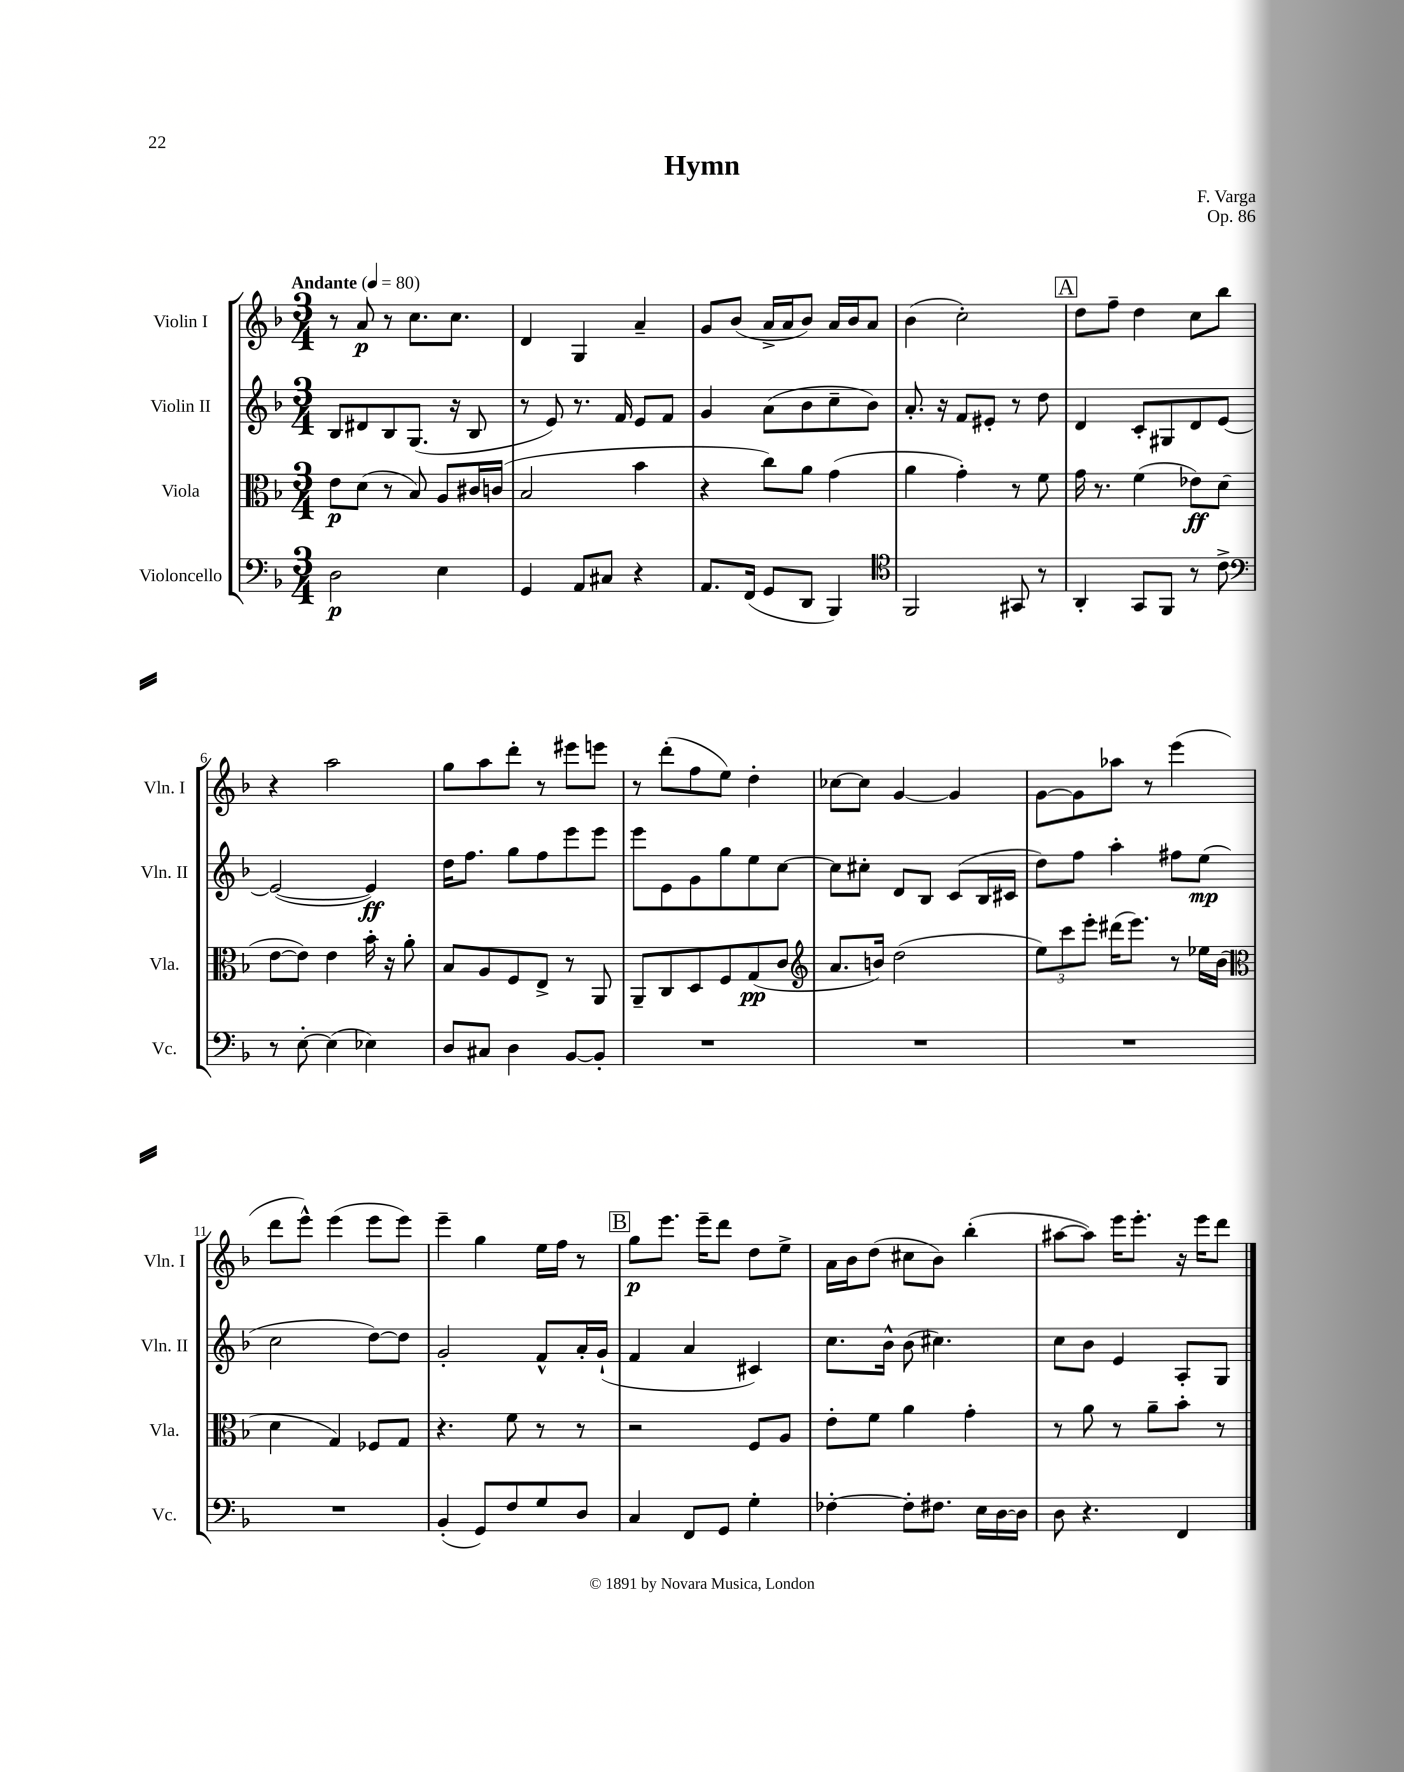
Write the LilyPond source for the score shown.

\header { title = "Hymn" composer = "F. Varga" opus = "Op. 86" }
<<
\new StaffGroup <<
\new Staff = "s0" \with { instrumentName = "Violin I" shortInstrumentName = "Vln. I" } {
    \clef treble \key f \major \numericTimeSignature \time 3/4 \tempo "Andante" 4 = 80
    r8 a'8\p r8 c''8. c''8. |
    d'4 g4 a'4-- |
    g'8 bes'8( a'16-> a'16 bes'8) a'16 bes'16 a'8 |
    bes'4( c''2-.) |
    \mark \markup { \box "A" } d''8 f''8-- d''4 c''8 bes''8 |
    r4 a''2 |
    g''8 a''8 d'''8-. r8 eis'''8 e'''8 |
    r8 d'''8-.( f''8 e''8) d''4-. |
    ces''8~ ces''8 g'4~ g'4 |
    g'8~ g'8 aes''8 r8 e'''4( |
    d'''8 e'''8-^) e'''4( e'''8 e'''8) |
    e'''4-- g''4 e''16 f''16 r8 |
    \mark \markup { \box "B" } g''8\p e'''8. e'''16-- d'''8 d''8 e''8-> |
    a'16 bes'16 d''8( cis''8 bes'8) bes''4-.( |
    ais''8~ ais''8) e'''16 e'''8.-. r16 e'''16 d'''8 \bar "|." |
}
\new Staff = "s1" \with { instrumentName = "Violin II" shortInstrumentName = "Vln. II" } {
    \clef treble \key f \major \numericTimeSignature \time 3/4
    bes8 dis'8 bes8 g8.( r16 bes8 |
    r8 e'8) r8. f'16 e'8 f'8 |
    g'4 a'8( bes'8 c''8-- bes'8) |
    a'8.-. r16 f'8 eis'8-. r8 d''8 |
    \mark \markup { \box "A" } d'4 c'8-. gis8 d'8 e'8~ |
    e'2~( e'4\ff) |
    d''16 f''8. g''8 f''8 e'''8 e'''8 |
    e'''8 e'8 g'8 g''8 e''8 c''8~ |
    c''8 cis''8-. d'8 bes8 c'8( bes16 cis'16 |
    d''8) f''8 a''4-. fis''8 e''8\mp( |
    c''2 d''8~) d''8 |
    g'2-. f'8-^ a'16-. g'16-!( |
    \mark \markup { \box "B" } f'4 a'4 cis'4) |
    c''8. bes'16-^ bes'8( cis''4.) |
    c''8 bes'8 e'4 a8-. g8 \bar "|." |
}
\new Staff = "s2" \with { instrumentName = "Viola" shortInstrumentName = "Vla." } {
    \clef alto \key f \major \numericTimeSignature \time 3/4
    e'8\p d'8( r8 bes8) a8 cis'16 c'16( |
    bes2 bes'4 |
    r4 c''8) a'8 g'4( |
    a'4 g'4-.) r8 f'8 |
    \mark \markup { \box "A" } g'16 r8. f'4( ees'8\ff) d'8( |
    e'8~ e'8) e'4 bes'16-. r16 a'8-. |
    bes8 a8 f8 e8-> r8 a,8 |
    a,8-- c8 d8 f8 g8\pp( c'8 |
    \clef treble a'8. b'16) d''2( |
    \tuplet 3/2 { e''8) c'''8 e'''8-. } dis'''16( e'''8.) r8 ees''16 bes'16( |
    \clef alto d'4 g4) fes8 g8 |
    r4. f'8 r8 r8 |
    \mark \markup { \box "B" } r2 f8 a8 |
    e'8-. f'8 a'4 g'4-. |
    r8 a'8 r8 a'8-- bes'8-. r8 \bar "|." |
}
\new Staff = "s3" \with { instrumentName = "Violoncello" shortInstrumentName = "Vc." } {
    \clef bass \key f \major \numericTimeSignature \time 3/4
    d2\p e4 |
    g,4 a,8 cis8 r4 |
    a,8. f,16( g,8 d,8 bes,,4) |
    \clef tenor f,2 gis,8 r8 |
    \mark \markup { \box "A" } a,4-. g,8 f,8 r8 c'8-> |
    \clef bass r8 e8~-. e4( ees4) |
    d8 cis8 d4 bes,8~ bes,8-. |
    R2. |
    R2. |
    R2. |
    R2. |
    bes,4-.( g,8) f8 g8 d8 |
    \mark \markup { \box "B" } c4 f,8 g,8 g4-. |
    fes4~-. fes8-. fis8. e16 d16~ d16 |
    d8 r4. f,4 \bar "|." |
}
>>
>>
